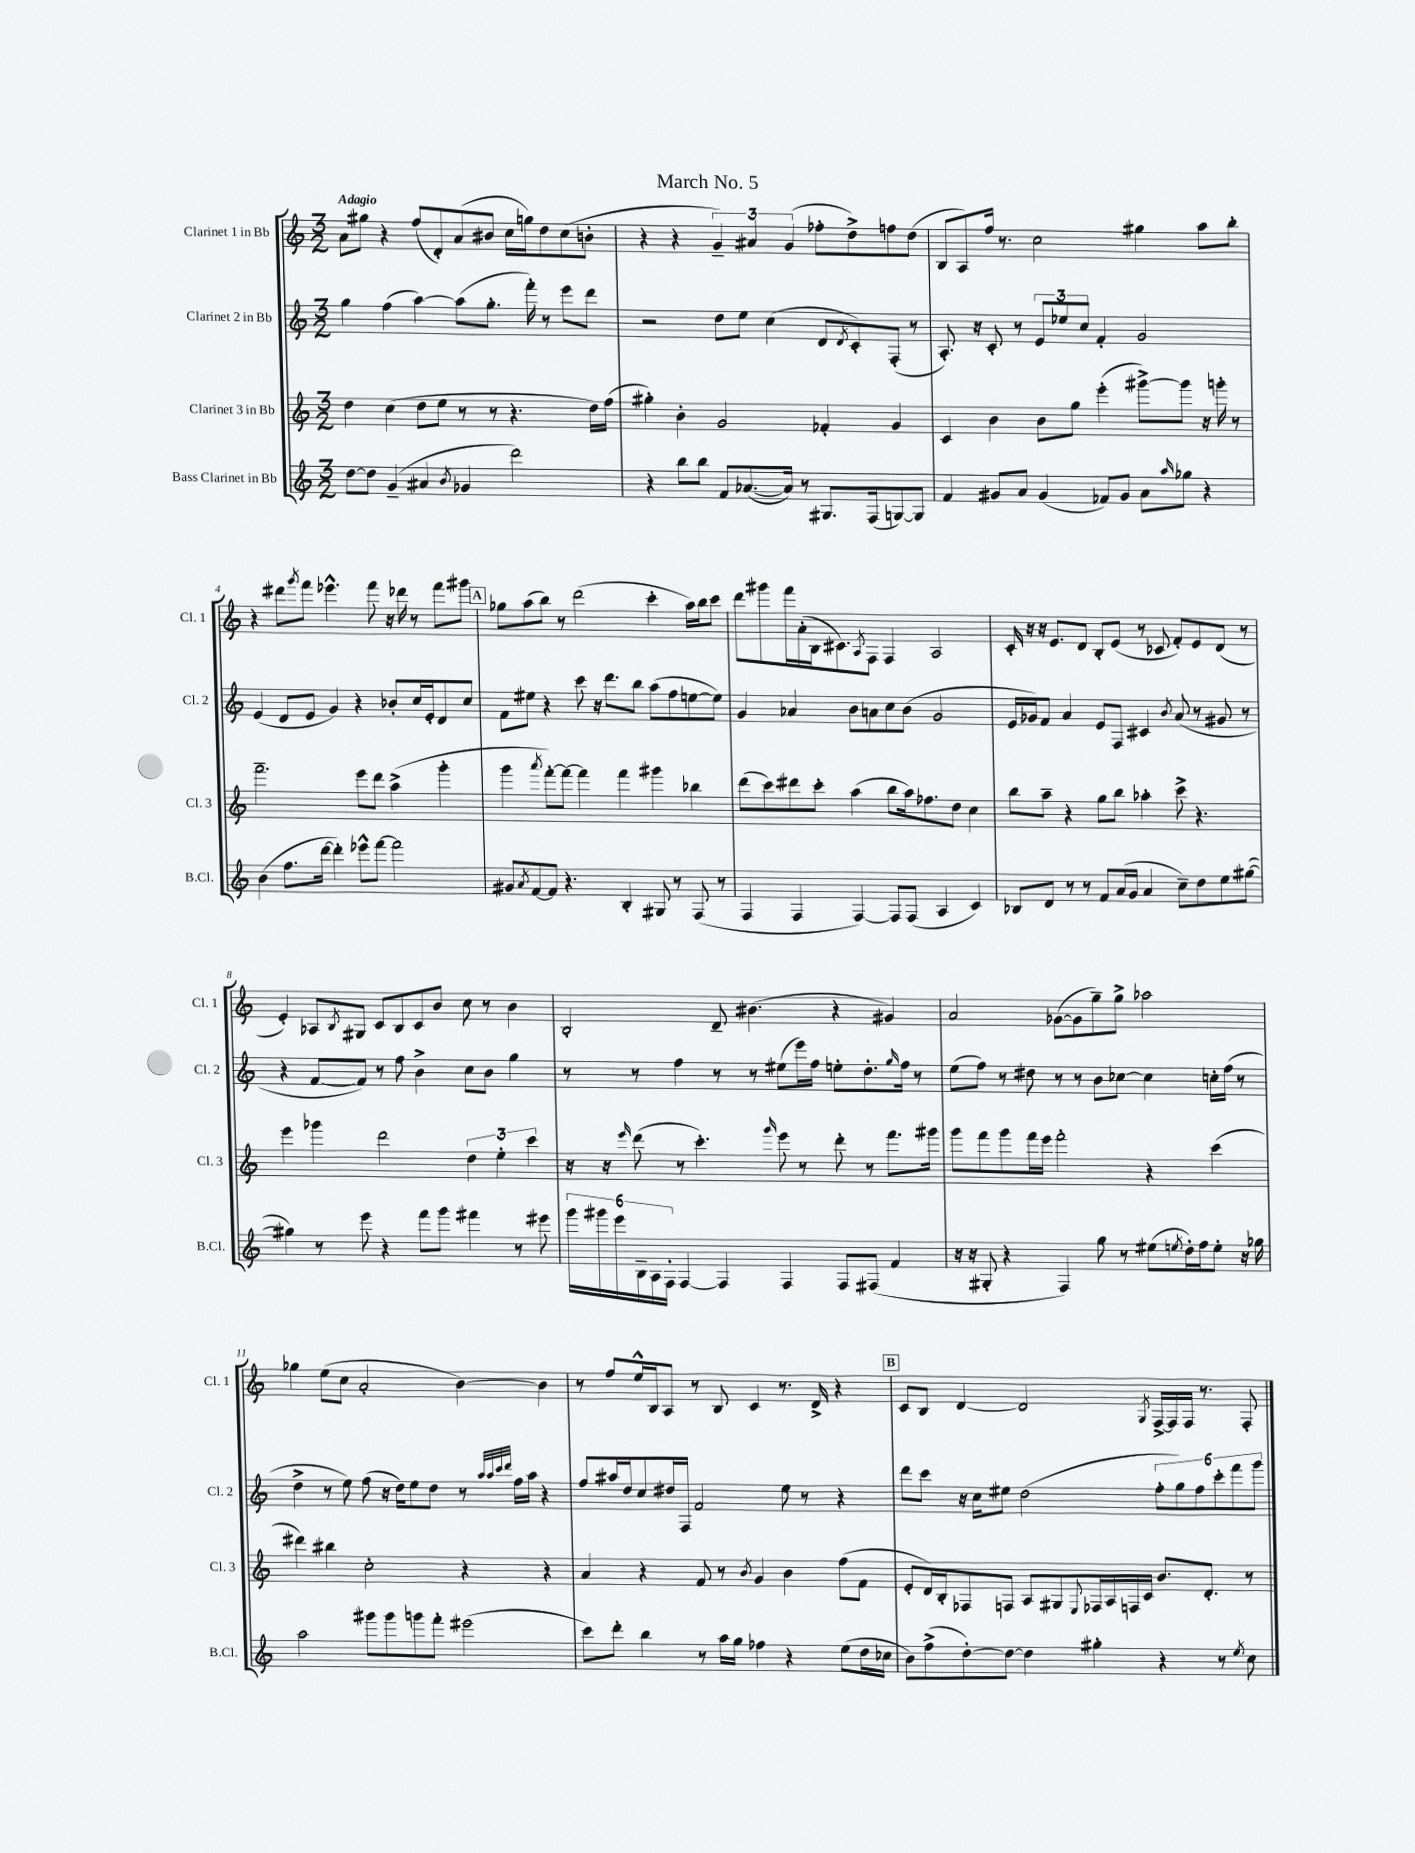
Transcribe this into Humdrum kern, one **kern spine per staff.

**kern	**kern	**kern	**kern
*part4	*part3	*part2	*part1
*staff4	*staff3	*staff2	*staff1
*I"Bass Clarinet in Bb	*I"Clarinet 3 in Bb	*I"Clarinet 2 in Bb	*I"Clarinet 1 in Bb
*I'B.Cl.	*I'Cl. 3	*I'Cl. 2	*I'Cl. 1
*clefG2	*clefG2	*clefG2	*clefG2
*k[]	*k[]	*k[]	*k[]
*M3/2	*M3/2	*M3/2	*M3/2
=1	=1	=1	=1
!	!	!	!LO:TX:a:B:t=Adagio
[8dd\L	4dd\	4gg\	8a\L
8dd\J]	.	.	8gg#X\J
(4g~/	(4cc\	(4ff\	4r
4a#X/	8dd\L	[4aa\)	(8ff/L
.	8ee\J	.	8d'/)
8qb/	.	.	.
4g-X/	8r	(8aa\L]	(8a/
.	8r	8.gg'\J	8b#X/J
2ddd\)	4.r	.	16cc\LL
.	.	16fff'\)	16ggn\J)
.	.	8r	8dd\
.	.	8eee\L	(8cc\
.	16dd\LL)	8ddd\J	8bn'\J
.	(16ff\JJ	.	.
=2	=2	=2	=2
4r	4gg#X'\)	2r	4r
8bb\L	4b'\	.	4r
8bb\J	.	.	.
8f/L	2g/	8dd\L	6g~/)
([8.a-X/	.	8ee\J	.
.	.	.	6a#X/
.	.	(4cc\	.
16a-/Jk])	.	.	.
.	.	.	(6g/
8r	.	.	.
8.G#X/L	4f-X'/	8d/L	8ff-X'\L
.	.	8qd/	.
.	.	8c'/)	8dd^\)
(16F/k	.	.	.
[8Gn/)	4g/	(8F'/J	8ffn\
8G/J]	.	8r	(8dd\J
=3	=3	=3	=3
4f/	4c/	8.A'/)	8B/L
.	.	.	8A/)
.	.	16r	.
8g#X/L	4b\	8c'/	16ff/Jk
.	.	.	8.r
8a/J	.	8r	.
(4g#/	8b\L	12e/L	2cc\
.	.	12ee-X/	.
.	8gg\J	.	.
.	.	12cc/J	.
8f-X/L)	(4eee'\	4f'/	.
8g#/J	.	.	.
8a\L	[8ggg#X^\L)	2g/	4gg#X\
16qqaa/	.	.	.
8gg-X\J	8ggg#\J]	.	.
4r	16r	.	8aa\L
.	16gggn'\	.	.
.	8r	.	8bb'\J
!!LO:LB:g=z
=4	=4	=4	=4
(4b\	2.fff~\	(4e/	4r
8.ff\L	.	8d/L	8ddd#X\L
.	.	.	8qggg/
.	.	8e/J	8fff\J
[16ddd\Jk	.	.	.
4ddd'\])	.	4g/)	4.eee-X^^\
8eee-X^^\L	8eee\L	4r	.
[8fff\J	8ddd\J	.	8fff\
2fff\]	(4aa^\	8b-X'/L	16r
.	.	.	16ddd-X\
.	.	16cc/L	8r
.	.	16e'/J	.
.	4ggg'\	8d/	8fff\L
.	.	8cc/J	8ggg#X\J
!!LO:REH:place=s1:t=A
=5	=5	=5	=5
8g#X/L	4ggg\	8f\L	8gg-X\L
8qa/	.	.	.
[8f/	.	8ee#X\J	(8aa\
.	8qaaa/	.	.
8f/J]	[8fff'\L)	4r	8bb\J)
4.r	8fff\J_	.	8r
.	4fff\]	8ccc\	(2ddd\
.	.	16r	.
.	.	8.ddd\L	.
4B'/	4fff\	.	.
.	.	8bb\J	.
8G#X/	4ggg#X\	(8aa\L	4ccc'\
8r	.	8ff\	.
(8F/	4bb-X\	[8een\	16aa\LL)
.	.	.	16bb\J
8r	.	8ee\J])	8ccc\J
=6	=6	=6	=6
4F/	(8ddd\L	4g/	8ddd\L
.	8ccc\)	.	8ggg#X\
4F/	8ddd#X\	4a-X/	16fff\L
.	.	.	(16a'\
.	8ccc'\J	.	16B\J
.	.	.	8.c#X\)
[4F/)	(4aa\	8b\L	.
.	.	.	8qA/
.	.	8an\	8F\J
8F/L]	8bb\L	8cc\	4F/
(8F/J	16aa\k)	(8b\J	.
.	8.ff-X\	.	.
4A/	.	2g/	2A/
.	8dd\J	.	.
4c/)	4cc\	.	.
=7	=7	=7	=7
8B-X/L	8bb\L	16e/LL	16c'/
.	.	16g-X/J)	16r
8d/J	8aa~\J	8f/J	16r
.	.	.	8.e/L
8r	4r	4a/	.
8r	.	.	8d/J
8f/L	8gg\L	8e/L	8B'/L
(16a/L	8bb\J	8F/J	(8e/J
16g/JJ	.	.	.
4a/	4aa-X'\	4c#X/	8r
.	.	.	8c-X/
.	.	8qb/	.
8cc~\L)	8ccc^\	(8a/	8f'/L)
8dd\	4.r	8r	8e/
8ee\	.	8g#X/	(8d/J
([8gg#X\J	.	8r	8r
!!LO:LB:g=z
=8	=8	=8	=8
4gg#X\])	4eee\	4r	4e'/)
8r	4ggg-X\	[8f/L	8A-X/L
.	.	.	8qB/
8eee\	.	8f/J])	8G#X/J
4r	2ddd\	8r	8c/L
.	.	8ff\	8B/
8fff\L	.	4b^\	8c/
8ggg\J	.	.	8b/J
4fff#X\	6dd\	8cc\L	8cc\
.	.	8b\J	8r
.	6ee'\	.	.
8r	.	4gg\	4b\
.	6ccc\	.	.
8eee#X\	.	.	.
=9	=9	=9	=9
24ggg\LL	16r	8r	2B'/
24ggg#X\	.	.	.
.	16r	.	.
24eee\	.	.	.
.	16qqeee/	.	.
24B~\	(8ddd\	8r	.
24A\	.	.	.
24F'\JJ	.	.	.
[4F/	8r	4ff\	.
.	4.ccc'\)	.	.
4F/]	.	8r	8d~/
.	.	8r	(4.b#X\
.	16qqggg/	.	.
4F/	8eee\	(8ee#X\L	.
.	8r	16eee\L)	.
.	.	16ff\JJ	.
8F/L	8ddd'\	8een'\L	4r
(8F#X/J	8r	8.dd'\	.
4f/	8.fff\L	.	4g#X/)
.	.	16qqgg/	.
.	.	16ff\Jk	.
.	.	8r	.
.	16ggg#X\Jk	.	.
=10	=10	=10	=10
16r	8ggg\L	(8ee\L	2a/
16r	.	.	.
8G#X'/	8fff\	8ff\J)	.
4r	8ggg\	8r	.
.	16fff\L	8dd#X\	.
.	16eee\JJ	.	.
4F/)	2fff'\	8r	([8g-X\L
.	.	8r	8g-\]
8gg\	.	8b\L	8gg~\)
8r	.	[8cc-X\J	8gg^\J
(8ee#X\L	4r	4cc-\]	2aa-X\
8qeen/	.	.	.
16dd'\L)	.	.	.
16ff\J	.	.	.
8ee'\J	(4ccc\	16ccn'\LL	.
.	.	(16ff\JJ	.
16r	.	8r	.
16gg-X\	.	.	.
!!LO:LB:g=z
=11	=11	=11	=11
2aa\	4ddd#X\)	4dd^\	4gg-X\
.	4bb#X\	8r	(8ee\L
.	.	8ee\)	8cc\J
8ggg#X\L	2cc'\	(8ff\	2a'/
8ggg#\	.	16r	.
.	.	16dd\KL)	.
8gggn\	.	8ee\	.
8fff'\J	.	8dd\J	.
(2eee#X\	4r	8r	[4b\)
.	.	32qqaa/LLL	.
.	.	32qqaa/	.
.	.	32qqccc/	.
.	.	32qqddd/JJJ	.
.	.	16ff\LL	.
.	.	16aa\JJ	.
.	4r	4r	4b\]
=12	=12	=12	=12
8ccc\L)	4a/	8ff/L	8r
8ddd'\J	.	16aa#X/L	8ff/L
.	.	16dd/J	.
4bb\	4r	8cc/	16ee^^/L
.	.	.	16B/J
.	.	16dd#X/L	8A/J
.	.	16F/JJ	.
8r	8f/	2f/	8r
16aa\LL	8r	.	8B/
16gg\JJ	.	.	.
.	8qb/	.	.
4ff-X\	4g/	.	4c/
4r	4b\	8ee\	8.r
.	.	8r	.
.	.	.	16d^/
(8ee\L	(8ff\L	4r	4r
16dd\L	8f\J	.	.
16cc-X\JJ	.	.	.
!!LO:REH:place=s1:t=B
=13	=13	=13	=13
8b\L)	8e'/L	8ddd\L	8c/L
(8ff^\	16d/L)	8ccc\J	8B/J
.	16B'/J	.	.
[8dd'\)	8F-X/	16r	[4d/
.	.	16cc\KL	.
8dd\J_	8Fn/J	8ee#X\J	.
4dd\]	8A/L	(2dd\	2d/]
.	8G#X/	.	.
.	8qqE/	.	.
4gg#X'\	16F-X/L	.	.
.	16A/	.	.
.	16Fn/	.	.
.	16c/JJ	.	.
.	.	.	8qG/
4r	8.b/L	12ff'\L	[16F^/LL
.	.	.	16F/]
.	.	12gg\)	.
.	.	.	16F/JJ
.	.	12ff\	.
.	8.d'/J	.	8.r
8r	.	12ccc'\	.
.	.	12fff\	.
8qee/	.	.	.
8cc\	8r	.	8F'/
.	.	12ggg\J	.
==	==	==	==
*-	*-	*-	*-
